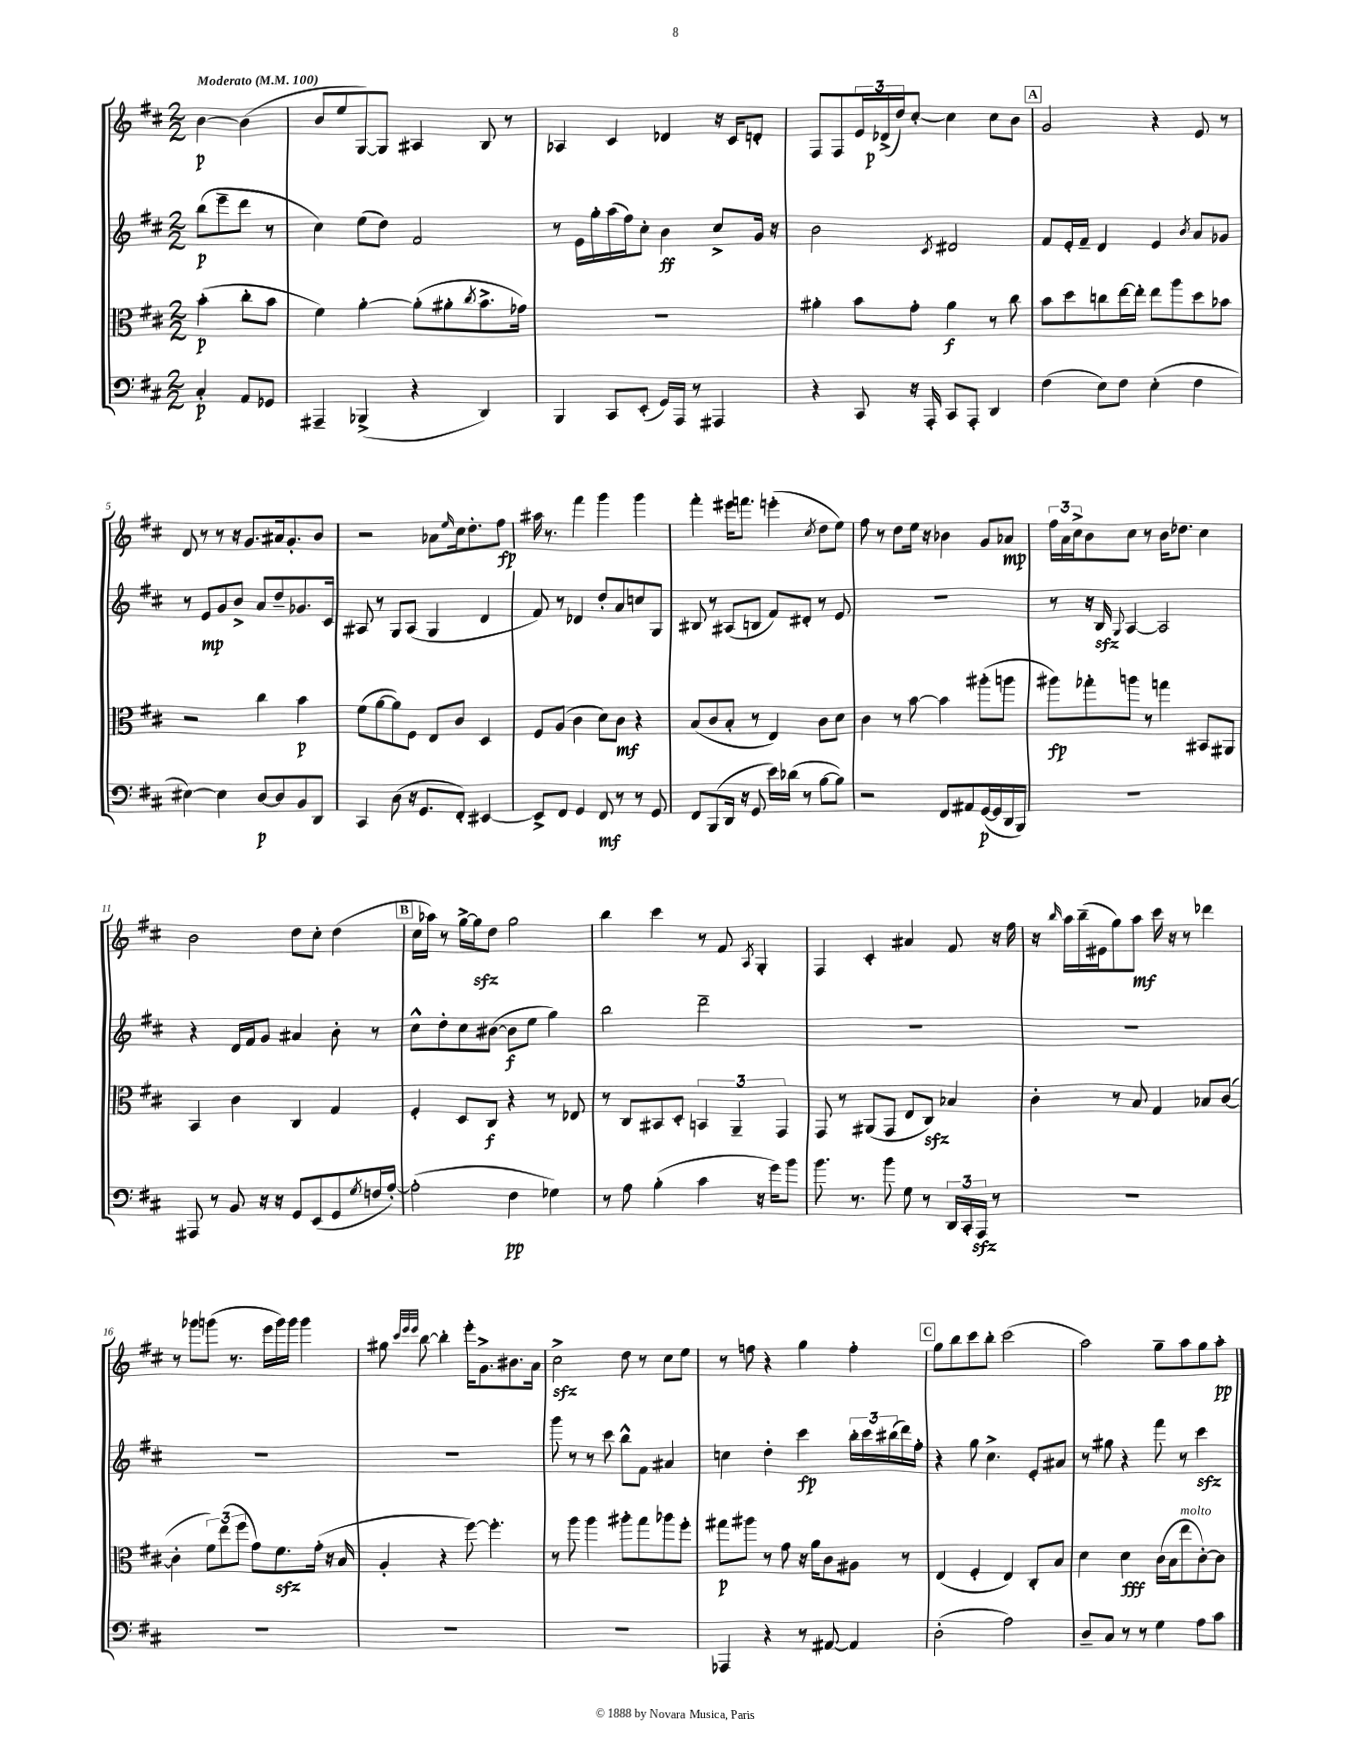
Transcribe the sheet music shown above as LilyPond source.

<<
\new StaffGroup <<
\new Staff = "s0" {
    \clef treble \key d \major \numericTimeSignature \time 2/2 \partial 2 \tempo "Moderato" 4 = 100
    b'4~\p b'4( |
    b'8 e''8 g8~) g8 ais4 b8 r8 |
    aes4 cis'4 des'4 r16 cis'16 d'8-. |
    fis8 fis8 \tuplet 3/2 { e'16 des'16->\p( d''16) } cis''8~-. cis''4 cis''8 b'8 |
    \mark \markup { \box "A" } g'2 r4 e'8 r8 |
    d'8 r8 r8 r16 g'8. ais'16 g'8.-. b'8 |
    r2 aes'8 \grace { e''16 } cis''16 d''8.-. fis''8\fp |
    ais''16 r8. fis'''4 g'''4 g'''4 |
    fis'''4-. eis'''16 f'''8. e'''4-.( \acciaccatura { cis''8 } d''8 e''8) |
    fis''8 r8 d''8 e''16 r16 bes'4 g'8 aes'8\mp |
    \tuplet 3/2 { fis''16 a'16 cis''16-> } b'8 cis''8 r8 b'16 des''8. cis''4 |
    b'2 d''8 cis''8-. d''4( |
    \mark \markup { \box "B" } cis''16 aes''16) r8 g''16~-> g''16\sfz d''8 g''2 |
    b''4 cis'''4 r8 fis'8 \acciaccatura { a8 } g4-. |
    fis4 cis'4-. ais'4 fis'8 r16 fis''16 |
    r16 \grace { b''16 } a''16 b''16--( eis'16 g''8) a''8\mf cis'''16 r16 r8 des'''4 |
    r8 ges'''8 g'''8( r8. e'''16 g'''16) g'''16 g'''4 |
    gis''8 \grace { cis'''32 e'''32 e'''32 } b''8~ b''4-. e'''16-. g'8.-> bis'8. a'16 |
    cis''2->\sfz d''8 r8 cis''8 e''8 |
    r8 f''8 r4 g''4 f''4-. |
    \mark \markup { \box "C" } g''8 b''8 cis'''8 b''8-. cis'''2( |
    a''2) g''8-- a''8 g''8 a''8-.\pp \bar "|." |
}
\new Staff = "s1" {
    \clef treble \key d \major \numericTimeSignature \time 2/2 \partial 2
    b''8\p( e'''8-- d'''8 r8 |
    cis''4) e''8( d''8) fis'2 |
    r8 e'16 g''16-. a''16( fis''16) cis''8-. b'4\ff cis''8-> g'16 r16 |
    b'2 \acciaccatura { cis'8 } dis'2 |
    \mark \markup { \box "A" } fis'8 e'16-. fis'16-- d'4 e'4 \acciaccatura { b'8 } a'8 ges'8 |
    r8 e'8\mp g'8 b'8-> a'8 d''8-- ges'8. cis'16 |
    ais8 r8 g8 ais8( g4 d'4 |
    fis'8) r8 des'4 d''8-. a'8 c''8 g8 |
    bis8 r8 ais8( b8 fis'8) dis'8-. r8 e'8 |
    R1 |
    r8 r16 b16\sfz \appoggiatura { g8 } a4~ a2 |
    r4 d'16 fis'16 g'8 ais'4 b'8-. r8 |
    \mark \markup { \box "B" } cis''8-^ d''8-. cis''8 bis'8~( bis'8\f e''8 g''4) |
    b''2 d'''2-- |
    R1 |
    R1 |
    R1 |
    R1 |
    g'''8 r8 r8 cis'''8 b''8-^ fis'8 ais'4 |
    c''4 d''4-. cis'''4\fp \tuplet 3/2 { b''16-. cis'''16 bis''16( } d'''16) fis''16-. |
    \mark \markup { \box "C" } r4 g''8 cis''4.-> e'8-. ais'8 |
    r8 gis''8 r4 fis'''8 r8 cis'''4\sfz \bar "|." |
}
\new Staff = "s2" {
    \clef alto \key d \major \numericTimeSignature \time 2/2 \partial 2
    b'4-.\p( cis''8-. b'8 |
    fis'4) a'4~-. a'8-.( ais'8-. \acciaccatura { cis''8 } b'8.-> ges'16) |
    R1 |
    ais'4-. b'8 g'8-. ais'4\f r8 cis''8 |
    \mark \markup { \box "A" } b'8 d''8 c''8 e''16~ e''16-. e''8 a''8 d''8 bes'8 |
    r2 cis''4 b'4\p |
    fis'8( a'8~ a'8) fis8 e8 cis'8 d4 |
    fis8 a8( cis'4 d'8) cis'8\mf r4 |
    b8( cis'8 b8-. r8 e4) cis'8 d'8 |
    cis'4 r8 b'8~ b'4 ais''8-.( a''8 |
    ais''8\fp) ges''8-. a''8 r8 g''4 bis,8 ais,8 |
    b,4 cis'4 cis4 g4 |
    \mark \markup { \box "B" } fis4-. d8 cis8\f r4 r8 ees8 |
    r8 cis8 bis,8 d8-. \tuplet 3/2 { b,4 a,4-- g,4 } |
    g,8 r8 ais,8( g,8 e8 cis8\sfz) bes4 |
    cis'4-. r8 b8 g4 bes8 cis'8~( |
    cis'4-. \tuplet 3/2 { fis'8) e''8( fis''8 } g'8) fis'8.\sfz g'16-.( r16 b16 |
    a4-. r4 fis''8~) fis''4.-. |
    r8 a''8 a''4 ais''8-. g''8 aes''8 fis''8-. |
    gis''8\p ais''8 r8 g'8 r16 a'16 cis'8 ais8 r8 |
    \mark \markup { \box "C" } e4( fis4-. e4) cis8-. b8 |
    d'4 d'4\fff cis'16( b16 e''8^\markup { \italic "molto" } cis'8~-.) cis'8 \bar "|." |
}
\new Staff = "s3" {
    \clef bass \key d \major \numericTimeSignature \time 2/2 \partial 2
    cis4-.\p a,8 ges,8 |
    ais,,4-- bes,,4->( r4 d,4) |
    b,,4 cis,8 e,8-.( g,16) a,,16 r8 ais,,4 |
    r4 cis,8 r16 a,,16-. cis,8 a,,8-. d,4 |
    \mark \markup { \box "A" } fis4( e8) fis8 e4-.( fis4 |
    eis4~) eis4 d8~\p d8 b,8 d,8 |
    cis,4 d8( r16 g,8. fis,8-.) eis,4~ |
    eis,8-> fis,8 g,4 fis,8\mf r8 r8 g,8 |
    fis,8 b,,8( d,16 r16 g,8 e'16) des'16( r8 b8~ b8) |
    r2 fis,8 ais,8 g,16~\p( g,16 d,16 b,,16) |
    R1 |
    ais,,8 r8 b,8 r16 r16 g,8 e,8( g,8 \acciaccatura { g8 } f16 a16~-.) |
    \mark \markup { \box "B" } a2-.( fis4\pp ges4) |
    r8 a8 b4-.( cis'4 r16 g'16) b'8 |
    b'8. r8. b'8 g8 r8 \tuplet 3/2 { d,16 cis,16-. a,,16\sfz } r8 |
    R1 |
    R1 |
    R1 |
    R1 |
    aes,,4 r4 r8 ais,8~ ais,4 |
    \mark \markup { \box "C" } d2-.( a2) |
    d8-- cis8 r8 r8 g4 a8 cis'8 \bar "|." |
}
>>
>>
